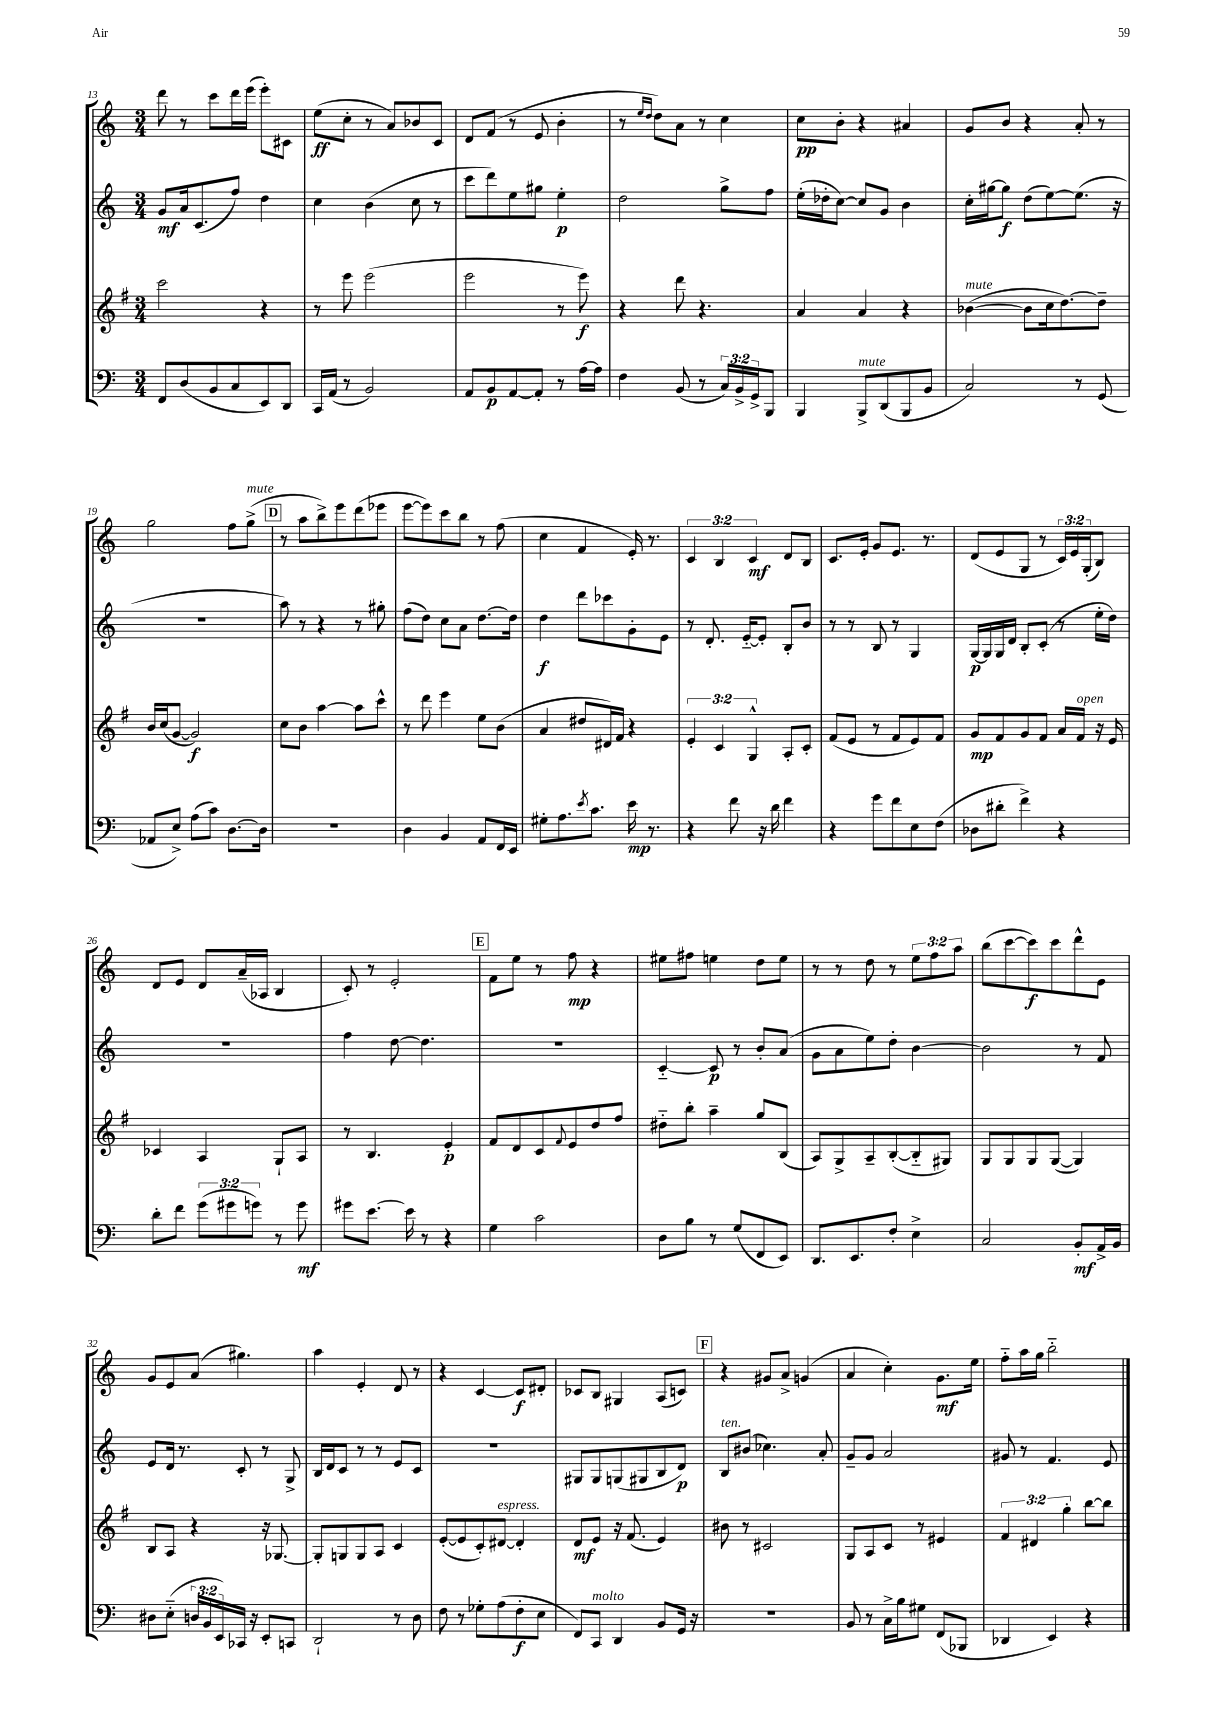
<<
\new StaffGroup <<
\new Staff = "s0" {
    \clef treble \key c \major \numericTimeSignature \time 3/4 \override Staff.TupletNumber.text = #tuplet-number::calc-fraction-text
    d'''8 r8 c'''8 d'''16 e'''16( e'''8-.) cis'8 |
    e''8\ff( c''8-. r8 a'8) bes'8 c'8 |
    d'8 f'8( r8 e'8 b'4-. |
    r8 \grace { e''16 d''16 } d''8) a'8 r8 c''4 |
    c''8\pp b'8-. r4 ais'4 |
    g'8 b'8 r4 a'8-. r8 |
    g''2 f''8 g''8->^\markup { \italic "mute" }( |
    \mark \markup { \box "D" } r8 a''8 b''8->) e'''8 d'''8( ees'''8 |
    e'''8~ e'''8) c'''8 b''8 r8 f''8( |
    c''4 f'4 e'16-.) r8. |
    \tuplet 3/2 { c'4 b4 c'4\mf } d'8 b8 |
    c'8. e'16-. g'8 e'8. r8. |
    d'8( e'8 g8 r8 \tuplet 3/2 { c'16) e'16 g16-.( } b8) |
    d'8 e'8 d'8 a'16--( aes16 b4 |
    c'8-.) r8 e'2-. |
    \mark \markup { \box "E" } f'8 e''8 r8 f''8\mp r4 |
    eis''8 fis''8 e''4 d''8 e''8 |
    r8 r8 d''8 r8 \tuplet 3/2 { e''8 f''8 a''8 } |
    b''8( c'''8~ c'''8\f) c'''8 d'''8-^ e'8 |
    g'8 e'8 a'8( gis''4.) |
    a''4 e'4-. d'8 r8 |
    r4 c'4~ c'8\f dis'8-. |
    ces'8 b8 gis4 a8( c'8) |
    \mark \markup { \box "F" } r4 gis'8 a'8-> g'4( |
    a'4 c''4-.) g'8.\mf e''16 |
    f''8-_ a''16 g''16 b''2-_ \bar "|." |
}
\new Staff = "s1" {
    \clef treble \key c \major \numericTimeSignature \time 3/4
    g'8\mf a'16 c'8.( f''8) d''4 |
    c''4 b'4( c''8 r8 |
    c'''8 d'''8) e''8 gis''8 e''4-.\p |
    d''2 g''8-> f''8 |
    e''16-.( des''16-. c''8~) c''8 g'8 b'4 |
    c''16-. gis''16~ gis''8\f d''8( e''8~) e''8.( r16 |
    R2. |
    \mark \markup { \box "D" } a''8) r8 r4 r8 gis''8-. |
    f''8( d''8) c''8 a'8 d''8.~ d''16 |
    d''4\f d'''8 ces'''8 g'8-. e'8 |
    r8 d'8.-. e'16~-_ e'8-. b8-. b'8 |
    r8 r8 b8 r8 g4 |
    g16~\p g16 g16 d'16 b8-. c'8-.( r8 e''16-. d''16) |
    R2. |
    f''4 d''8~ d''4. |
    \mark \markup { \box "E" } R2. |
    c'4~-_ c'8\p r8 b'8-. a'8( |
    g'8 a'8 e''8) d''8-. b'4~ |
    b'2 r8 f'8 |
    e'8 d'16 r8. c'8-. r8 g8-> |
    b16 d'16 c'8 r8 r8 e'8 c'8 |
    R2. |
    gis8 gis8 g8( gis8 b8 d'8\p) |
    \mark \markup { \box "F" } b8^\markup { \italic "ten." } bis'8( ces''4.) a'8-. |
    g'8-- g'8 a'2 |
    gis'8 r8 f'4. e'8 \bar "|." |
}
\new Staff = "s2" {
    \clef treble \key g \major \numericTimeSignature \time 3/4 \override Staff.TupletNumber.text = #tuplet-number::calc-fraction-text
    c'''2 r4 |
    r8 e'''8 e'''2( |
    e'''2 r8 e'''8\f) |
    r4 d'''8 r4. |
    a'4 a'4 r4 |
    bes'4~^\markup { \italic "mute" }( bes'8 c''16 d''8.~) d''8-- |
    b'16 c''16( g'8~ g'2\f) |
    \mark \markup { \box "D" } c''8 b'8 a''4~ a''8 c'''8-^ |
    r8 d'''8 e'''4 e''8 b'8( |
    a'4 dis''8 dis'16) fis'16 r4 |
    \tuplet 3/2 { e'4-. c'4 g4-^ } a8-. c'8-. |
    fis'8( e'8 r8 fis'8 e'8) fis'8 |
    g'8\mp fis'8 g'8 fis'8 a'16 fis'16^\markup { \italic "open" } r16 e'16 |
    ces'4 a4 g8-! a8 |
    r8 b4. e'4-.\p |
    \mark \markup { \box "E" } fis'8 d'8 c'8 \appoggiatura { fis'8 } e'8 d''8 fis''8 |
    dis''8-_ b''8-. a''4-- g''8 b8( |
    a8) g8-> a8-- b8~-.( b8-_ gis8) |
    g8 g8 g8 g8~( g4) |
    b8 a8 r4 r16 ges8.~ |
    ges8-. g8 g8 a8 c'4 |
    e'8~-.( e'8 c'8-.) dis'8~^\markup { \italic "espress." } dis'4-. |
    d'8\mf e'8 r16 fis'8.( e'4) |
    \mark \markup { \box "F" } bis'8 r8 cis'2 |
    g8 a8 c'8 r8 eis'4 |
    \tuplet 3/2 { fis'4 dis'4 g''4-. } b''8~ b''8 \bar "|." |
}
\new Staff = "s3" {
    \clef bass \key c \major \numericTimeSignature \time 3/4 \override Staff.TupletNumber.text = #tuplet-number::calc-fraction-text
    f,8 d8( b,8 c8 e,8) d,8 |
    c,16 a,16( r8 b,2) |
    a,8 b,8\p a,8~ a,8-. r8 a16~ a16 |
    f4 b,8( r8 \tuplet 3/2 { c16) b,16-> g,16-> } b,,8 |
    b,,4 b,,8->^\markup { \italic "mute" } d,8( b,,8 b,8 |
    c2) r8 g,8( |
    aes,8 e8->) a8( c'8) d8.~ d16 |
    \mark \markup { \box "D" } R2. |
    d4 b,4 a,8 f,16 e,16 |
    gis8-. a8. \acciaccatura { e'8 } c'8. e'16\mp r8. |
    r4 f'8 r16 d'16 f'4 |
    r4 g'8 f'8 e8 f8( |
    des8 dis'8-. f'4->) r4 |
    d'8-. f'8 \tuplet 3/2 { g'8( gis'8 g'8) } r8 g'8\mf |
    gis'8 e'8.~ e'16 r8 r4 |
    \mark \markup { \box "E" } g4 c'2 |
    d8 b8 r8 g8( f,8 e,8) |
    d,8. e,8. f8-. e4-> |
    c2 b,8-.\mf a,16-> b,16 |
    dis8 e8-_( \tuplet 3/2 { d16 b,16 e,16) } ces,16 r16 e,8-. c,8 |
    d,2-! r8 d8 |
    f8 r8 ges8-. a8( f8-.\f e8 |
    f,8) c,8^\markup { \italic "molto" } d,4 b,8 g,16 r16 |
    \mark \markup { \box "F" } R2. |
    b,8 r8 c16-> b16 gis8 f,8( bes,,8 |
    des,4 e,4) r4 \bar "|." |
}
>>
>>
\layout { \context { \Score currentBarNumber = #13 } }
